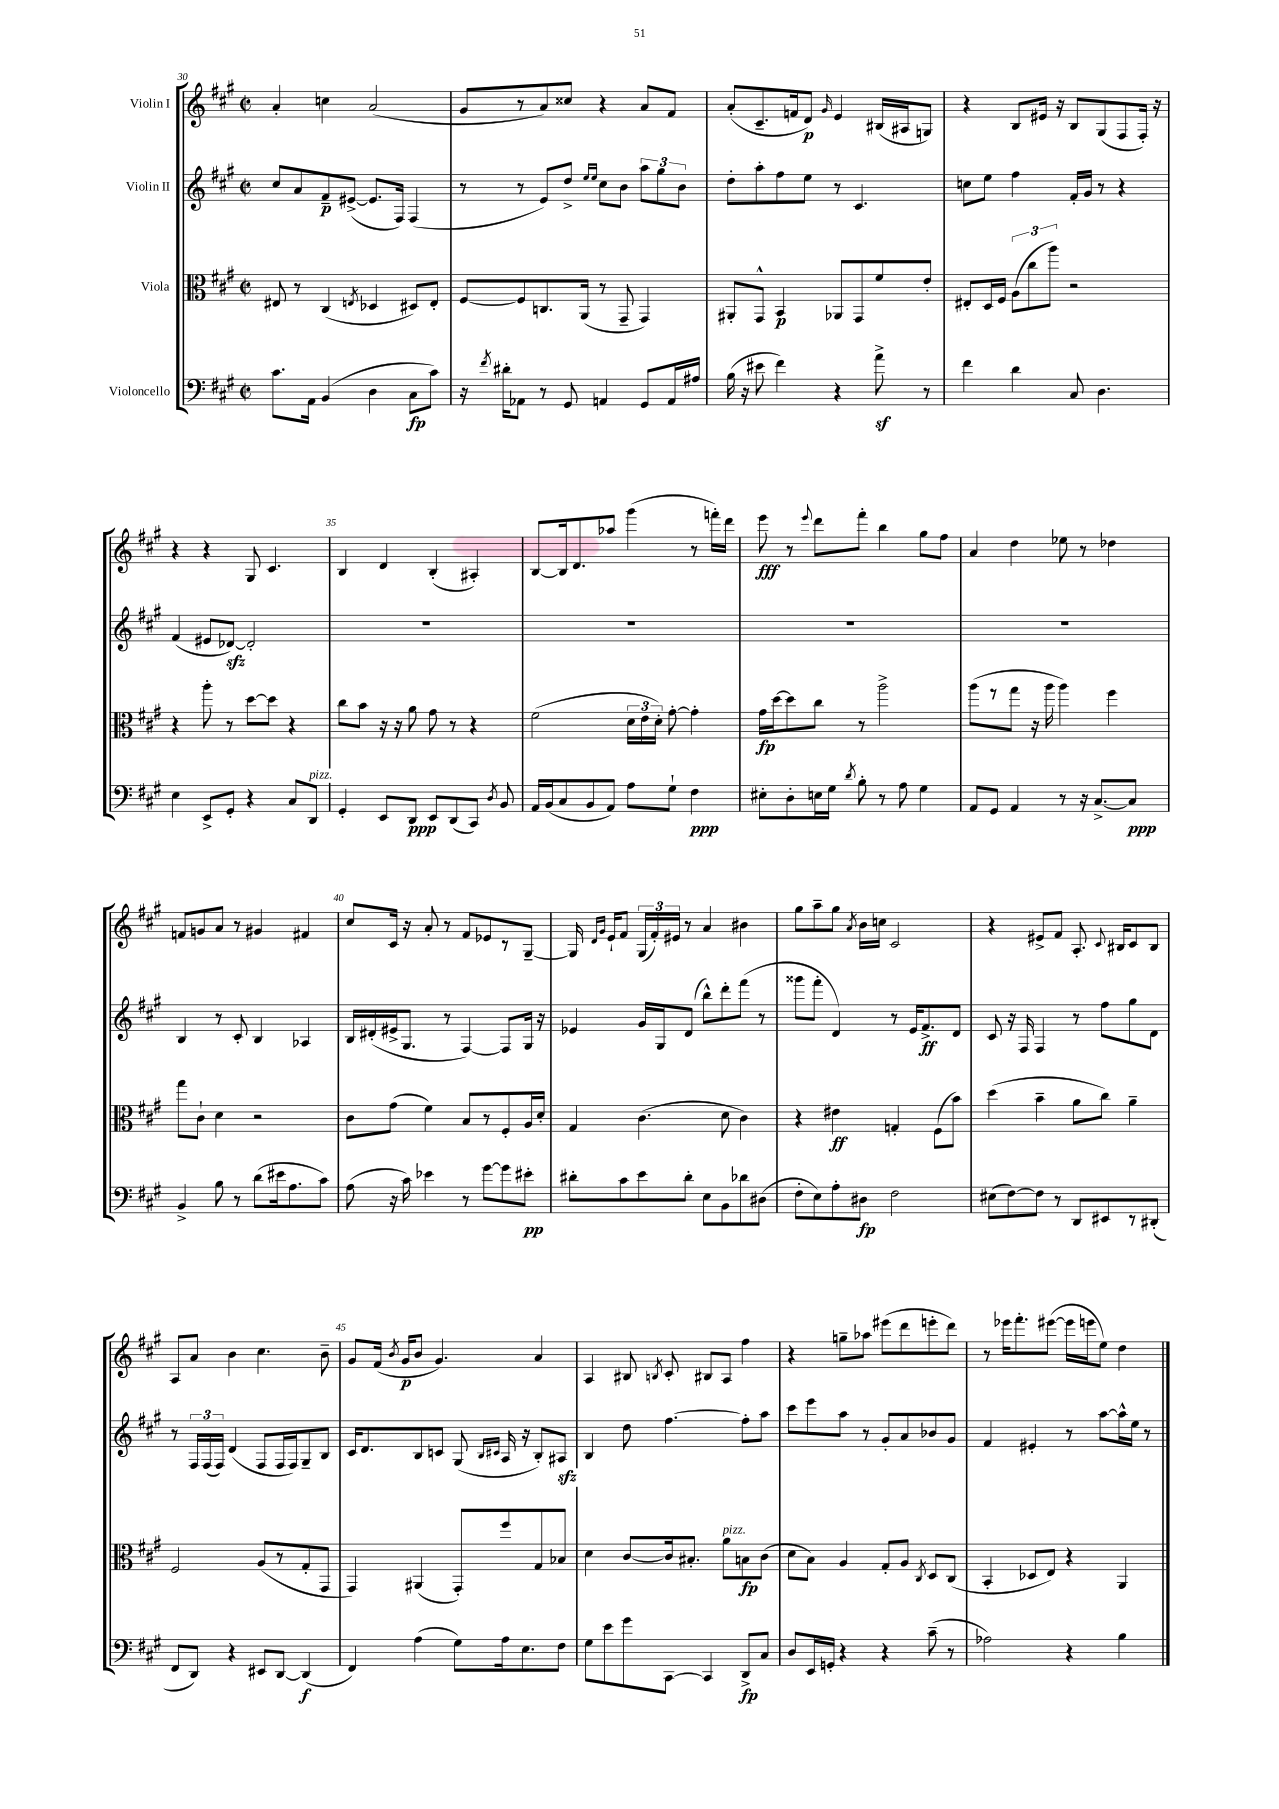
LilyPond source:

<<
\new StaffGroup <<
\new Staff = "s0" \with { instrumentName = "Violin I" } {
    \clef treble \key a \major \defaultTimeSignature \time 2/2
    \autoBeamOff a'4-. c''4 a'2( |
    gis'8[ r8 a'8) cisis''8] r4 a'8[ fis'8] |
    a'8[-.( cis'8.-- f'16 d'8]\p) \grace { gis'16 } e'4 bis16[( ais16 g8]) |
    r4 b8[ eis'16] r16 b8[ gis8( fis8 fis16]-.) r16 |
    r4 r4 gis8 cis'4. |
    b4 d'4 b4-.( ais4-.) |
    b8[~ b16 d'8. aes''8] gis'''4( r8 f'''16[-.) d'''16] |
    e'''8\fff r8 \appoggiatura { e'''8 } d'''8[ fis'''8]-. b''4 gis''8[ fis''8] |
    a'4 d''4 ees''8 r8 des''4 |
    f'8[ g'8 a'8] r8 gis'4 fis'4 |
    cis''8[ cis'16] r16 a'8-. r8 fis'8[ ees'8 r8 gis8]~-- |
    gis16 \grace { d'16[ gis'16] } e'16[-! fis'8] \tuplet 3/2 { gis16[( fis'16-.) eis'16] } r8 a'4 bis'4 |
    gis''8[ a''8-- gis''8] \acciaccatura { a'8 } b'16[ c''16] cis'2 |
    r4 eis'8[-> fis'8] a8.-. \appoggiatura { cis'8 } bis16[ cis'8 bis8] |
    a8[ a'8] b'4 cis''4. b'8-- |
    gis'8[ fis'16]( \acciaccatura { b'8 } gis'16[\p b'8] gis'4.) a'4 |
    a4 bis8 \acciaccatura { b8 } cis'8-. bis8[ a8] fis''4 |
    r4 g''8[-- aes''8] eis'''8[( d'''8 e'''8-. d'''8]) |
    r8 ees'''16[ fis'''8.-. eis'''8]~( eis'''16[ e'''16 e''8]) d''4 \bar "|." |
}
\new Staff = "s1" \with { instrumentName = "Violin II" } {
    \clef treble \key a \major \defaultTimeSignature \time 2/2
    \autoBeamOff cis''8[ a'8 fis'8--\p eis'8]~->( eis'8.[ fis16]) fis4( |
    r8 r8 e'8[) d''8]-> \grace { e''16[ e''16] } cis''8[ b'8] \tuplet 3/2 { a''8[ gis''8 b'8] } |
    d''8[-. a''8-. fis''8 e''8] r8 cis'4. |
    c''8[ e''8] fis''4 fis'16[-. gis'16] r8 r4 |
    fis'4( eis'8[ des'8]~\sfz) des'2-. |
    R1 |
    R1 |
    R1 |
    R1 |
    b4 r8 cis'8-. b4 aes4 |
    b16[ dis'16-.( eis'16-> gis8.] r8 fis4~) fis8[ gis16] r16 |
    ees'4 gis'16[ gis16 d'8]( b''8[-^) d'''8-. fis'''8]( r8 |
    gisis'''8[ fis'''8]-. d'4) r8 e'16[ fis'8.->\ff d'8] |
    cis'8 r16 fis16 fis4 r8 fis''8[ gis''8 d'8] |
    r8 \tuplet 3/2 { fis16[ fis16( fis16]) } d'4( fis8[ fis16 fis16) gis8-- b8] |
    cis'16[ d'8. b8 c'8] gis8( \grace { b16[ cis'16] } a16 r16 b8[-.) ais8]\sfz |
    b4 d''8 fis''4.~ fis''8[-. a''8] |
    cis'''8[ e'''8 a''8] r8 gis'8[-. a'8 bes'8 gis'8] |
    fis'4 eis'4-. r8 a''8[~ a''16-^ e''16] r8 \bar "|." |
}
\new Staff = "s2" \with { instrumentName = "Viola" } {
    \clef alto \key a \major \defaultTimeSignature \time 2/2
    \autoBeamOff eis8 r8 cis4( \acciaccatura { e8 } des4 dis8[) e8]-. |
    fis8[~ fis8 c8. a,16]( r8 gis,8-- gis,4) |
    ais,8[-. gis,8]-^ b,4\p aes,8[ gis,8 fis'8 e'8]-. |
    eis8[-. d16 fis16] \tuplet 3/2 { a8[( cis''8 a''8]) } r2 |
    r4 a''8-. r8 d''8[~ d''8] r4 |
    cis''8[ b'8] r16 r16 a'8 gis'8 r8 r4 |
    fis'2( \tuplet 3/2 { d'16[ e'16 d'16]-.) } gis'8~-. gis'4-. |
    gis'16[\fp d''16~ d''8 cis''8] r8 a''2-> |
    a''8[( r8 gis''8] r16 a''16 a''4) fis''4 |
    gis''8[ cis'8]-! d'4 r2 |
    cis'8[ gis'8]( fis'4) b8[ r8 fis8-. a16 d'16]-. |
    gis4 cis'4.( d'8 cis'4) |
    r4 eis'4\ff g4-. fis8[( b'8]) |
    d''4( b'4-- a'8[ cis''8]) a'4-- |
    fis2 a8[( r8 gis8-. gis,8] |
    gis,4) ais,4( gis,8[-.) fis''8 gis8 bes8] |
    d'4 cis'8[~ cis'16 bis8.]-. a'8[^\markup { \italic "pizz." } b8\fp cis'8]( |
    d'8[ b8]) a4 gis8[-. a8] \acciaccatura { cis8 } d8[ cis8]( |
    b,4-. des8[ e8]) r4 a,4 \bar "|." |
}
\new Staff = "s3" \with { instrumentName = "Violoncello" } {
    \clef bass \key a \major \defaultTimeSignature \time 2/2
    \autoBeamOff cis'8.[ a,16] b,4( d4 cis8[\fp cis'8]) |
    r16 \acciaccatura { fis'8 } dis'16[-. aes,8] r8 gis,8 a,4 gis,8[ a,16 ais16] |
    b16( r16 eis'8 fis'4) r4 a'8->\sf r8 |
    fis'4 d'4 cis8 d4. |
    e4 e,8[-> gis,8]-. r4 cis8[ d,8]^\markup { \italic "pizz." } |
    gis,4-. e,8[ d,8]\ppp e,8[ d,8( cis,8]) \acciaccatura { d8 } b,8 |
    a,16[ b,16( cis8 b,8 a,8]) a8[ gis8]-! fis4\ppp |
    eis8[-. d8-. e16 gis16] \acciaccatura { d'8 } b8-. r8 a8 gis4 |
    a,8[ gis,8] a,4 r8 r16 cis8.[~-> cis8]\ppp |
    b,4-> b8 r8 d'8[( eis'16 a8. cis'8]) |
    a8( r16 cis'16) ees'4 r8 gis'8[~ gis'8 eis'8]-.\pp |
    dis'8[-. cis'8 e'8 dis'8]-. e8[ b,8 des'8 dis8]( |
    fis8[-. e8) a8-. dis8]\fp fis2 |
    eis8[( fis8~) fis8] r8 d,8[ eis,8 r8 dis,8]-.( |
    fis,8[ d,8]) r4 eis,8[ d,8]~ d,4\f( |
    fis,4) a4( gis8[) a16 e8. fis8] |
    gis8[ e'8 gis'8 cis,8]~ cis,4 d,8[->\fp cis8] |
    d8[ e,16 g,16]-. r4 r4 cis'8--( r8 |
    aes2) r4 b4 \bar "|." |
}
>>
>>
\layout { \context { \Score currentBarNumber = #30 \override BarNumber.break-visibility = ##(#f #t #t) barNumberVisibility = #(every-nth-bar-number-visible 5) } }
